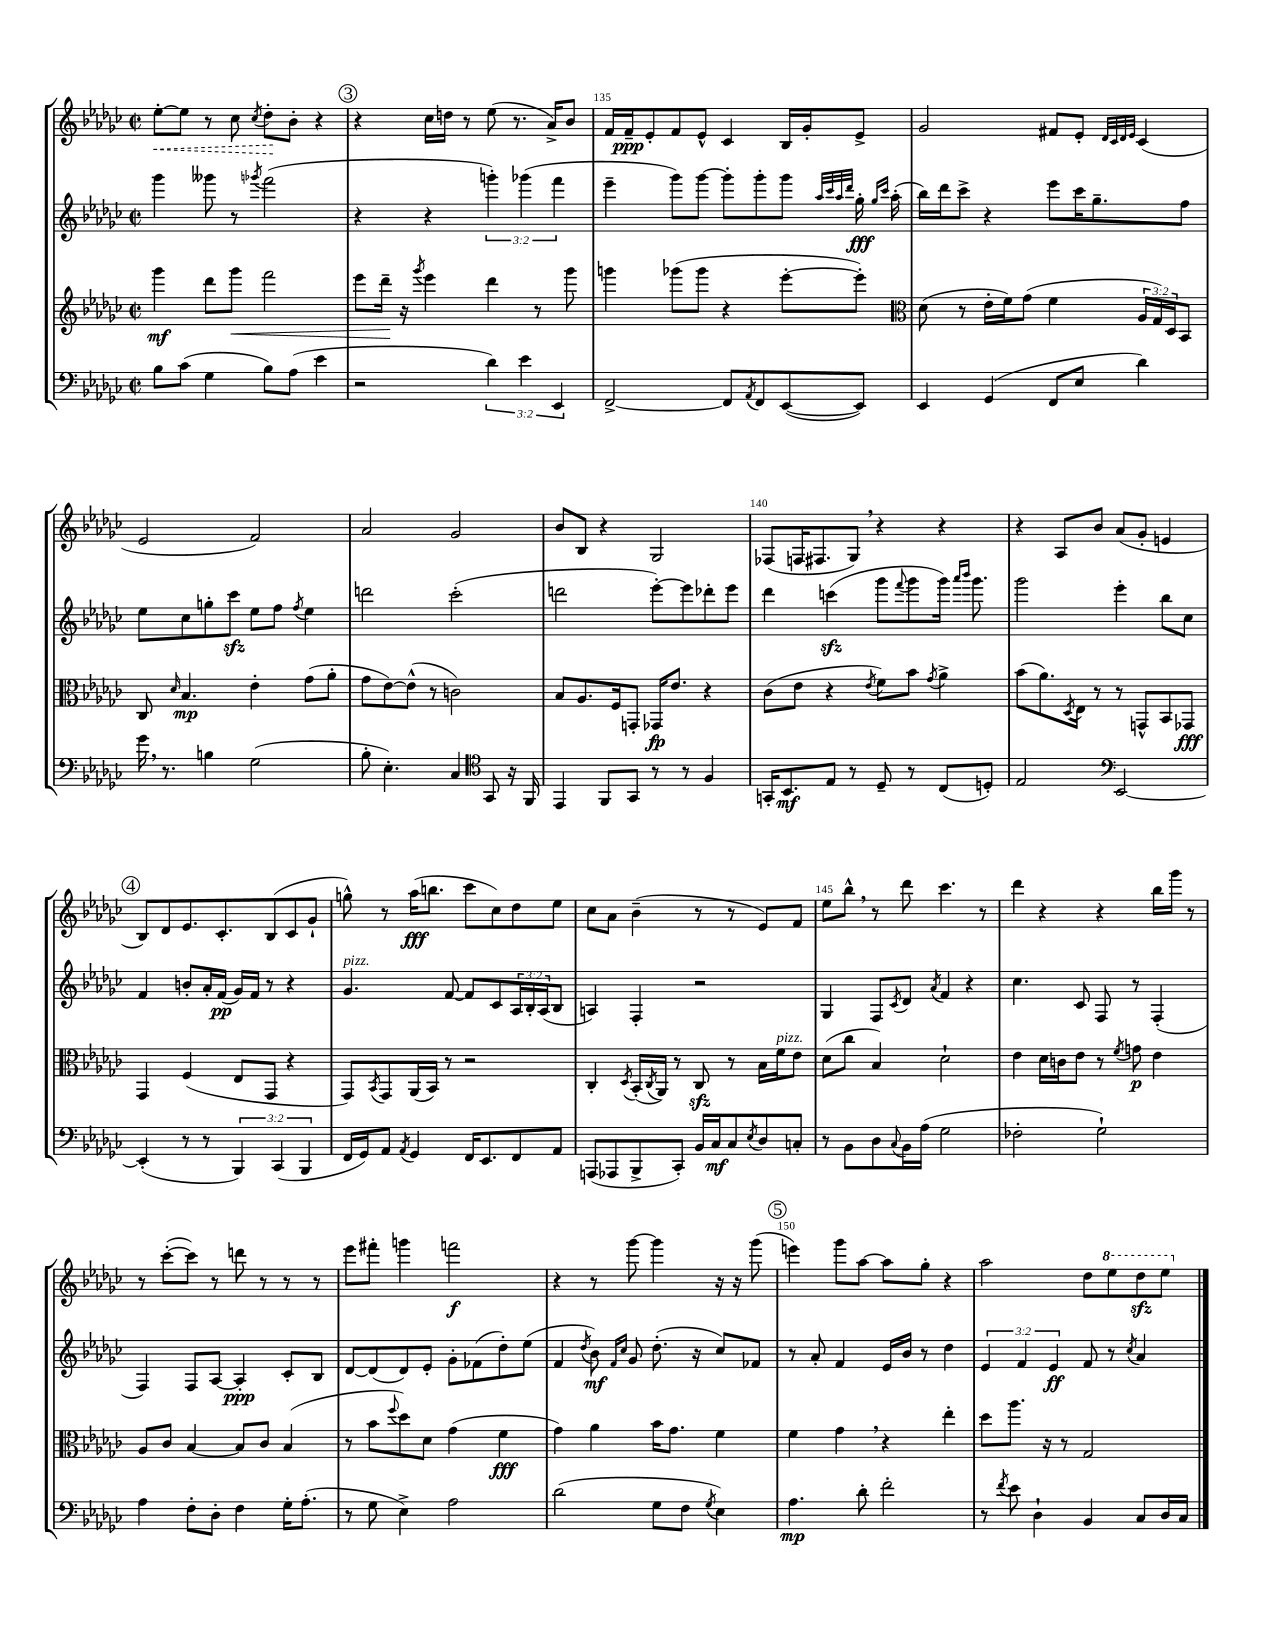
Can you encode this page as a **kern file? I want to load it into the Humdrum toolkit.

**kern	**dynam	**kern	**dynam	**kern	**dynam	**kern	**dynam
*part4	*part4	*part3	*part3	*part2	*part2	*part1	*part1
*staff4	*staff4	*staff3	*staff3	*staff2	*staff2	*staff1	*staff1
*clefF4	*	*clefG2	*	*clefG2	*	*clefG2	*
*k[b-e-a-d-g-c-]	*	*k[b-e-a-d-g-c-]	*	*k[b-e-a-d-g-c-]	*	*k[b-e-a-d-g-c-]	*
*M2/2	*	*M2/2	*	*M2/2	*	*M2/2	*
*met(c|)	*	*met(c|)	*	*met(c|)	*	*met(c|)	*
=133	=133	=133	=133	=133	=133	=133	=133
!	!	!	!	!	!	!	!LO:HP:b
8B-\L	.	4ggg-\	mf	4ggg-\	.	[8ee-'\L	<
(8c-\J	.	.	.	.	.	8ee-\J]	.
4G-\	.	8ddd-\L	.	8ggg--X\	.	8r	.
!	!	!	!LO:HP:b	!	!	!	!
.	.	8ggg-\J	<	8r	.	8cc-\	.
.	.	.	.	8qggg-X/	.	8qcc-/	.
8B-\L)	.	2fff\	.	(2fff\	.	8dd-'\L	.
(8A-\J	.	.	.	.	.	8b-'\J	[
4e-\	.	.	.	.	.	4r	.
!!LO:REH:place=s1:t=3
=134	=134	=134	=134	=134	=134	=134	=134
2r	.	8eee-\L	.	4r	.	4r	.
.	.	16ddd-~\Jk	.	.	.	.	.
.	.	16r	[	.	.	.	.
.	.	8qggg-/	.	.	.	.	.
.	.	4eee-\	.	4r	.	16cc-\LL	.
.	.	.	.	.	.	16ddn\JJ	.
.	.	.	.	.	.	8r	.
6d-\)	.	4ddd-\	.	6gggn'\)	.	(8ee-\	.
.	.	.	.	.	.	8.r	.
6e-\	.	.	.	(6ggg-X\	.	.	.
.	.	8r	.	.	.	.	.
.	.	.	.	.	.	16a-^/KL)	.
6EE-/	.	.	.	6fff\	.	.	.
.	.	8ggg-\	.	.	.	8b-/J	.
=135	=135	=135	=135	=135	=135	=135	=135
[2FF^/	.	4gggn\	.	4eee-~\	.	16f/LL	.
.	.	.	.	.	.	16f~/J	ppp
.	.	.	.	.	.	8e-'/	.
.	.	(8ggg-X\L	.	8ggg-\L)	.	8f/	.
.	.	8ggg-\J	.	[8ggg-\J	.	8e-^^/J	.
8FF/L]	.	4r	.	8ggg-'\L]	.	4c-/	.
8qAA-/	.	.	.	.	.	.	.
8FF/	.	.	.	8ggg-'\	.	.	.
([8EE-/	.	[8eee-'\L	.	8ggg-\J	.	16B-/LL	.
.	.	.	.	.	.	16g-'/J	.
.	.	.	.	32qqaa-/LLL	.	.	.
.	.	.	.	32qqccc-/	.	.	.
.	.	.	.	32qqaa-/	.	.	.
.	.	.	.	32qqddd-/JJJ	.	.	.
8EE-/J])	.	8eee-'\J])	.	16gg-'\	fff	8e-^/J	.
.	.	.	.	16qqgg-/LL	.	.	.
.	.	.	.	16qqccc-/JJ	.	.	.
.	.	.	.	(16aa-'\	.	.	.
=136	=136	=136	=136	=136	=136	=136	=136
*	*	*clefC3	*	*	*	*	*
4EE-/	.	(8d-\	.	16bb-\LL)	.	2g-/	.
.	.	.	.	16ddd-\J	.	.	.
.	.	8r	.	8ccc-^\J	.	.	.
(4GG-/	.	16e-'\LL	.	4r	.	.	.
.	.	16f\J)	.	.	.	.	.
.	.	(8g-\J	.	.	.	.	.
8FF/L	.	4f\	.	8eee-\L	.	8f#X/L	.
8E-/J	.	.	.	16ccc-\K	.	8e-'/J	.
.	.	.	.	8.gg-~\	.	.	.
.	.	.	.	.	.	32qqd-/LLL	.
.	.	.	.	.	.	32qqc-/	.
.	.	.	.	.	.	32qqd-/	.
.	.	.	.	.	.	32qqe-/JJJ	.
4d-\)	.	24A-/LL	.	.	.	(4c-/	.
.	.	24G-/)	.	.	.	.	.
.	.	24D-/J	.	.	.	.	.
.	.	8BB-/J	.	8ff\J	.	.	.
!!LO:LB:g=z
=137	=137	=137	=137	=137	=137	=137	=137
16g-,\	.	8C-/	.	8ee-\L	.	2e-/	.
8.r	.	.	.	.	.	.	.
.	.	16qqd-/	.	.	.	.	.
.	.	4.B-/	mp	8cc-\	.	.	.
4Bn\	.	.	.	8ggn'\	.	.	.
.	.	.	.	8ccc-zz\J	.	.	.
(2G-\	.	4e-'\	.	8ee-\L	.	2f/)	.
.	.	.	.	8ff\J	.	.	.
.	.	.	.	8qff/	.	.	.
.	.	(8g-\L	.	4ee-\	.	.	.
.	.	8a-'\J	.	.	.	.	.
=138	=138	=138	=138	=138	=138	=138	=138
8B-'\	.	8g-\L	.	2dddn\	.	2a-/	.
4.E-'\)	.	[8e-\)	.	.	.	.	.
.	.	(8e-^^\J]	.	.	.	.	.
.	.	8r	.	.	.	.	.
4C-/	.	2cn\)	.	(2ccc-'\	.	2g-/	.
*clefC4	*	*	*	*	*	*	*
8GG-/	.	.	.	.	.	.	.
16r	.	.	.	.	.	.	.
16FF/	.	.	.	.	.	.	.
=139	=139	=139	=139	=139	=139	=139	=139
4EE-/	.	8B-/L	.	2dddn\	.	8b-/L	.
.	.	8.A-/	.	.	.	8B-/J	.
8FF/L	.	.	.	.	.	4r	.
.	.	16F/k	.	.	.	.	.
8GG-/J	.	8GGn'/J	.	.	.	.	.
8r	.	16GG-X/KL	fp	[8eee-'\L)	.	2G-/	.
.	.	8.e-/J	.	.	.	.	.
8r	.	.	.	8eee-\]	.	.	.
4F/	.	4r	.	8ddd-X'\	.	.	.
.	.	.	.	8eee-\J	.	.	.
=140	=140	=140	=140	=140	=140	=140	=140
16GGn'/KL	.	(8c-\L	.	4ddd-\	.	(8F-X/L	.
8.BB-/	mf	.	.	.	.	.	.
.	.	8e-\J	.	.	.	16Fn/K	.
.	.	.	.	.	.	8.F#X/	.
8E-/J	.	4r	.	(4cccnzz\	.	.	.
8r	.	.	.	.	.	8G-,/J)	.
.	.	8qe-/	.	.	.	.	.
8D-~/	.	8f\L)	.	8ggg-\L	.	4r	.
.	.	.	.	8qqfff/	.	.	.
8r	.	8b-\J	.	8ggg-\	.	.	.
.	.	8qg-/	.	.	.	.	.
(8C-/L	.	4a-^\	.	16ggg-\Jk)	.	4r	.
.	.	.	.	16qqaaa-/LL	.	.	.
.	.	.	.	16qqbbb-/JJ	.	.	.
.	.	.	.	8.ggg-\	.	.	.
8Dn'/J)	.	.	.	.	.	.	.
=141	=141	=141	=141	=141	=141	=141	=141
2E-/	.	(8b-\L	.	2ggg-\	.	4r	.
.	.	8.a-\)	.	.	.	.	.
.	.	.	.	.	.	8A-/L	.
.	.	8qD-/	.	.	.	.	.
.	.	16E-\Jk	.	.	.	.	.
.	.	8r	.	.	.	8b-/J	.
*clefF4	*	*	*	*	*	*	*
[2EE-/	.	8r	.	4eee-'\	.	(8a-/L	.
.	.	8GGn^^/L	.	.	.	8g-'/J	.
.	.	8BB-/	.	8bb-\L	.	4en/	.
.	.	8GG-X/J	fff	8cc-\J	.	.	.
!!LO:LB:g=z
!!LO:REH:place=s1:t=4
=142	=142	=142	=142	=142	=142	=142	=142
(4EE-'/]	.	4GG-/	.	4f/	.	8B-/L)	.
.	.	.	.	.	.	8d-/	.
8r	.	(4F/	.	8bn'/L	.	8.e-/	.
8r	.	.	.	16a-'/L	.	.	.
.	.	.	.	(16f/JJ	pp	8.c-'/	.
6BBB-/)	.	8E-/L	.	16g-/LL)	.	.	.
.	.	.	.	16f/JJ	.	.	.
.	.	8GG-/J	.	8r	.	(8B-/	.
(6CC-/	.	.	.	.	.	.	.
.	.	4r	.	4r	.	8c-/	.
6BBB-/	.	.	.	.	.	.	.
.	.	.	.	.	.	8g-`/J	.
=143	=143	=143	=143	=143	=143	=143	=143
!	!	!	!	!LO:TX:a:i:t=pizz.	!	!	!
16FF/LL	.	8GG-/L)	.	4.g-/	.	8ggn^^\)	.
16GG-/J)	.	.	.	.	.	.	.
.	.	8qBB-/	.	.	.	.	.
8AA-/J	.	8GG-/	.	.	.	8r	.
8qAA-/	.	.	.	.	.	.	.
4GG-/	.	(16AA-/L	.	.	.	(16aa-\KL	fff
.	.	16BB-/JJ)	.	.	.	8.bbn\J	.
.	.	8r	.	[8f/	.	.	.
16FF/KL	.	2r	.	8f/L]	.	8ccc-\L	.
8.EE-/	.	.	.	.	.	.	.
.	.	.	.	8c-/	.	8cc-\)	.
8FF/	.	.	.	24A-/L	.	8dd-\	.
.	.	.	.	24B-'/	.	.	.
.	.	.	.	(24A-/J	.	.	.
8AA-/J	.	.	.	8B-/J	.	8ee-\J	.
=144	=144	=144	=144	=144	=144	=144	=144
(8AAAn/L	.	4C-'/	.	4An/)	.	8cc-\L	.
8AAA-X/	.	.	.	.	.	8a-\J	.
.	.	8qD-/	.	.	.	.	.
8BBB-^/	.	(16BB-'/LL	.	4F'/	.	(4b-~\	.
.	.	8qC-/	.	.	.	.	.
.	.	16AA-/JJ)	.	.	.	.	.
8CC-'/J)	.	8r	.	.	.	.	.
16BB-/LL	.	8C-zz/	.	2r	.	8r	.
16C-/J	mf	.	.	.	.	.	.
8C-/	.	8r	.	.	.	8r	.
8qE-/	.	.	.	.	.	.	.
8D-/	.	16B-\LL	.	.	.	8e-/L)	.
!	!	!LO:TX:a:i:t=pizz.	!	!	!	!	!
.	.	16f\J	.	.	.	.	.
8Cn'/J	.	8e-\J	.	.	.	8f/J	.
=145	=145	=145	=145	=145	=145	=145	=145
8r	.	(8d-\L	.	4G-/	.	8ee-\L	.
8BB-\L	.	8cc-\J	.	.	.	8bb-^^,\J	.
8D-\	.	4B-/)	.	8F/L	.	8r	.
8qqC-/	.	.	.	8qc-/	.	.	.
16BB-\L	.	.	.	8d-/J	.	8ddd-\	.
(16A-\JJ	.	.	.	.	.	.	.
.	.	.	.	8qa-/	.	.	.
2G-\	.	2d-`\	.	4f/	.	4.ccc-\	.
.	.	.	.	4r	.	.	.
.	.	.	.	.	.	8r	.
=146	=146	=146	=146	=146	=146	=146	=146
2F-X'\	.	4e-\	.	4.cc-\	.	4ddd-\	.
.	.	16d-\LL	.	.	.	4r	.
.	.	16cn\J	.	.	.	.	.
.	.	8e-\J	.	8c-/	.	.	.
2G-`\)	.	8r	.	8F/	.	4r	.
.	.	8qf/	.	.	.	.	.
.	.	8gn\	p	8r	.	.	.
.	.	4e-\	.	(4F'/	.	16bb-\LL	.
.	.	.	.	.	.	16ggg-\JJ	.
.	.	.	.	.	.	8r	.
!!LO:LB:g=z
=147	=147	=147	=147	=147	=147	=147	=147
4A-\	.	8A-/L	.	4F/)	.	8r	.
.	.	8c-/J	.	.	.	([8ccc-'\L	.
8F'\L	.	[4B-/	.	8F/L	.	8ccc-\J])	.
8D-'\J	.	.	.	[8A-/J	.	8r	.
4F\	.	8B-/L]	.	4A-'/]	ppp	8dddn\	.
.	.	8c-/J	.	.	.	8r	.
16G-'\KL	.	(4B-/	.	8c-'/L	.	8r	.
(8.A-'\J	.	.	.	.	.	.	.
.	.	.	.	8B-/J	.	8r	.
=148	=148	=148	=148	=148	=148	=148	=148
8r	.	8r	.	[8d-/L	.	8eee-\L	.
8G-\	.	8b-\L	.	(8d-/]	.	8fff#X'\J	.
.	.	8qqff/	.	.	.	.	.
4E-^\)	.	8dd-\)	.	8d-/)	.	4gggn\	.
.	.	8d-\J	.	8e-'/J	.	.	.
2A-\	.	(4g-\	.	8g-'\L	.	2fffn\	f
.	.	.	.	(8f-X\	.	.	.
.	.	4f\	fff	8dd-'\)	.	.	.
.	.	.	.	(8ee-\J	.	.	.
=149	=149	=149	=149	=149	=149	=149	=149
(2d-\	.	4g-\)	.	4f/	.	4r	.
.	.	.	.	8qdd-/	.	.	.
.	.	4a-\	.	8b-\)	mf	8r	.
.	.	.	.	16qqf/LL	.	.	.
.	.	.	.	16qqcc-/JJ	.	.	.
.	.	.	.	8g-/	.	[8ggg-\	.
8G-\L	.	16b-\KL	.	(8.dd-'\	.	4ggg-\]	.
.	.	8.g-\J	.	.	.	.	.
8F\J	.	.	.	.	.	.	.
.	.	.	.	16r	.	.	.
8qG-/	.	.	.	.	.	.	.
4E-\)	.	4f\	.	8cc-/L)	.	16r	.
.	.	.	.	.	.	16r	.
.	.	.	.	8f-X/J	.	(8ggg-\	.
!!LO:REH:place=s1:t=5
=150	=150	=150	=150	=150	=150	=150	=150
4.A-\	mp	4f\	.	8r	.	4eeen\)	.
.	.	.	.	8a-'/	.	.	.
.	.	4g-,\	.	4f/	.	8ggg-\L	.
8d-'\	.	.	.	.	.	[8aa-\J	.
2f'\	.	4r	.	16e-/LL	.	8aa-\L]	.
.	.	.	.	16b-/JJ	.	.	.
.	.	.	.	8r	.	8gg-'\J	.
.	.	4ee-'\	.	4dd-\	.	4r	.
=151	=151	=151	=151	=151	=151	=151	=151
8r	.	8dd-\L	.	6e-/	.	2aa-\	.
8qf/	.	.	.	.	.	.	.
8e-\	.	8.aa-\J	.	.	.	.	.
.	.	.	.	6f/	.	.	.
4D-`\	.	.	.	.	.	.	.
.	.	16r	.	.	.	.	.
.	.	.	.	6e-/	ff	.	.
.	.	8r	.	.	.	.	.
4BB-/	.	2G-/	.	8f/	.	8dd-\L	.
*	*	*	*	*	*	*8va	*
.	.	.	.	8r	.	8eee-\	.
.	.	.	.	8qcc-/	.	.	.
8C-/L	.	.	.	4a-/	.	8ddd-zz\	.
16D-/L	.	.	.	.	.	8eee-\J	.
16C-/JJ	.	.	.	.	.	.	.
*	*	*	*	*	*	*X8va	*
==	==	==	==	==	==	==	==
*-	*-	*-	*-	*-	*-	*-	*-
